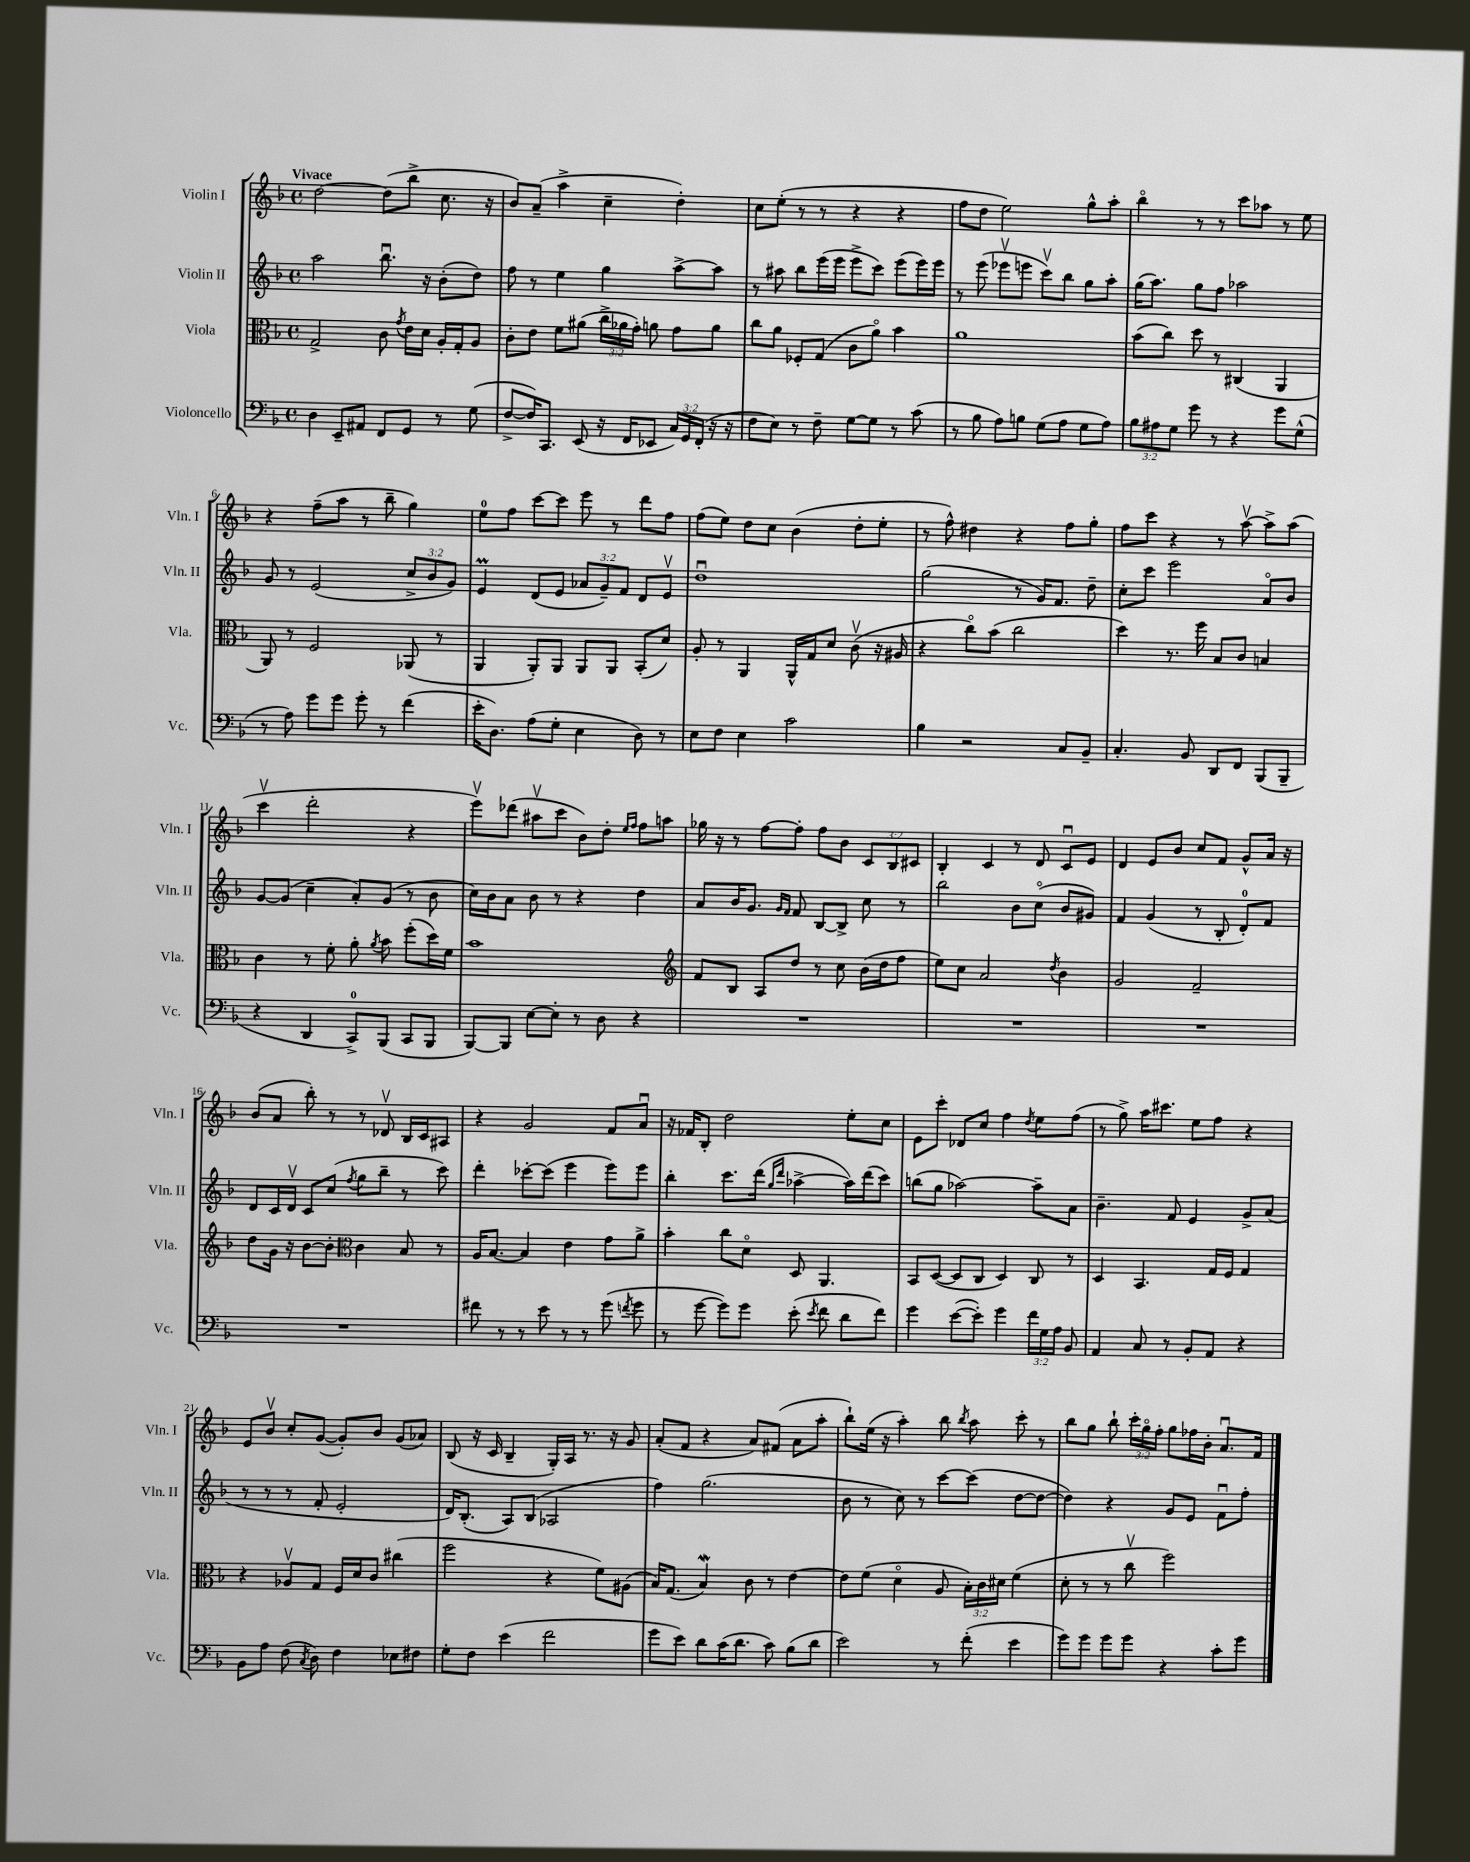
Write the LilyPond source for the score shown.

<<
\new StaffGroup <<
\new Staff = "s0" \with { instrumentName = "Violin I" shortInstrumentName = "Vln. I" } {
    \clef treble \key f \major \defaultTimeSignature \time 4/4 \override Staff.TupletNumber.text = #tuplet-number::calc-fraction-text \tempo "Vivace"
    \autoBeamOff d''2~ d''8[( bes''8]-> c''8. r16 |
    bes'8[) a'8]--( a''4-> c''4-- d''4-.) |
    c''8[ e''8]-.( r8 r8 r4 r4 |
    f''8[ d''8] e''2) g''8[-^ a''8]-. |
    bes''4\flageolet r8 r8 c'''8[ aes''8] r8 e''8 |
    r4 f''8[--( a''8] r8 bes''8-- g''4) |
    e''8[-0 f''8] c'''8[~ c'''8] e'''8 r8 d'''8[ f''8] |
    f''8[( e''8]) d''8[ c''8] bes'4( d''8[-. e''8]-. |
    r8 f''8-^) dis''4 r4 f''8[ g''8]-. |
    f''8[ c'''8] r4 r8 a''8~\upbow a''8[-> a''8]( |
    c'''4\upbow d'''2-. r4 |
    e'''8[\upbow) des'''8]( ais''8[\upbow c'''8] bes'8[) d''8]-. \grace { e''16[ f''16] } f''8[ a''8] |
    ges''16 r16 r8 f''8[~ f''8]-. f''8[ bes'8] \tuplet 3/2 { c'8[ bes8 cis'8] } |
    bes4-. c'4 r8 d'8 c'8[\downbow e'8] |
    d'4 e'8[ bes'8] c''8[ f'8] g'8[-^ a'16] r16 |
    bes'8[( a'8] bes''8-.) r8 r8 des'8\upbow bes16[ c'16 ais8] |
    r4 g'2 f'8[ a'8]\downbow |
    r16 fes'16[ bes8]-. d''2 e''8[-. c''8] |
    e'8[ c'''8]-. des'8[ c''8] f''4 \acciaccatura { d''8 } e''8[ f''8]( |
    r8 g''8->) a''16[ cis'''8.] e''8[ f''8] r4 |
    e'8[ bes'8]\upbow c''8[-. g'8]~( g'8[-.) bes'8] g'8[( aes'8]) |
    bes8( r16 c'16 bes4-- g16[-.) a16] r8. r16 g'8 |
    a'8[-.( f'8] r4 a'8[) fis'8]( a'8[ a''8]-. |
    bes''8[-!) e''16]( r16 a''4-.) bes''8 \acciaccatura { bes''8 } a''8 c'''8-. r8 |
    bes''8[ g''8] bes''8-! \tuplet 3/2 { c'''16[-. g''16\flageolet f''16]-. } g''8[ fes''16 bes'16]-. a'8.[\downbow f'16] \bar "|." |
}
\new Staff = "s1" \with { instrumentName = "Violin II" shortInstrumentName = "Vln. II" } {
    \clef treble \key f \major \defaultTimeSignature \time 4/4 \override Staff.TupletNumber.text = #tuplet-number::calc-fraction-text
    \autoBeamOff a''2 bes''8.\downbow r16 bes'8[-.( d''8]) |
    f''8 r8 e''4 g''4 a''8[~-> a''8] |
    r8 ais''8 bes''8[ e'''16( e'''16] e'''8[-> c'''8]) e'''8[( e'''16) e'''16] |
    r8 e'''8( ees'''8[\upbow e'''8] c'''8[\upbow) bes''8] g''8[ a''8]-. |
    g''16[( a''8.]) g''8[ f''8] aes''2 |
    g'8 r8 e'2( \tuplet 3/2 { c''8[-> bes'8 g'8]) } |
    e'4\prall d'8[( e'8] \tuplet 3/2 { aes'8[ g'8--) f'8] } d'8[ e'8]\upbow |
    d''1\downbow |
    g''2( r8 g'16[) f'8.] d''8-- |
    c''8[-. c'''8] e'''2 a'8[\flageolet bes'8] |
    g'8[~ g'8]( c''4-- a'8[-.) g'8]( r8 bes'8 |
    c''16[) bes'16 a'8] bes'8 r8 r4 d''4 |
    a'8[ bes'16 g'8.] \grace { g'16[ f'16] } f'8 bes8[~ bes8]-> c''8 r8 |
    bes''2 bes'8[ c''8]\flageolet( bes'8[ gis'8]) |
    f'4 g'4( r8 bes8-. d'8[-0-.) f'8] |
    d'8[ c'16 d'16]\upbow c'8[ c''8]( \acciaccatura { f''8 } g''8[ bes''8]-- r8 c'''8) |
    d'''4-. ces'''8[~-. ces'''8]( e'''4 e'''8[) e'''8] |
    bes''4-. c'''8.[ d'''16]( \grace { g''16[ d'''16] } aes''4~-> aes''16[) d'''16( c'''8]) |
    b''8[( g''8] aes''2~) aes''8[-- a'8] |
    bes'4.-- f'8 e'4 g'8[-> a'8]( |
    r8 r8 r8 f'8-. e'2-. |
    d'16[) bes8.]-.( a8[) bes8]( aes2 |
    f''4) g''2.( |
    bes'8 r8 c''8) r8 c'''8[~ c'''8]( d''8[~ d''8]~ |
    d''4) r4 g'8[ e'8] f'8[\downbow f''8]-. \bar "|." |
}
\new Staff = "s2" \with { instrumentName = "Viola" shortInstrumentName = "Vla." } {
    \clef alto \key f \major \defaultTimeSignature \time 4/4 \override Staff.TupletNumber.text = #tuplet-number::calc-fraction-text
    \autoBeamOff g2-> c'8 \acciaccatura { g'8 } e'16[ d'16] a16[-. g16-. a8] |
    c'8[-. e'8] f'8[ ais'8]( \tuplet 3/2 { c''16[-> aes'16 g'16]-.) } a'8 g'8[ a'8] |
    c''8[ a'8] fes8[-. g8]( c'8[ a'8]\flageolet) bes'4 |
    a'1 |
    bes'8[( c''8]) d''8 r8 cis4( a,4 |
    a,8) r8 f2 aes,8( r8 |
    a,4 a,8[-.) a,8] a,8[ a,8] bes,8[-.( d'8]) |
    a8-. r8 a,4 a,16[-^ g16 d'8] c'8\upbow( r16 ais16 |
    r4 c''8[\flageolet) bes'8]( c''2 |
    d''4) r8. f''16 bes8[ c'8] b4 |
    c'4 r8 f'8-. a'8-. \acciaccatura { a'8 } bes'8 f''8[-.( d''16) f'16] |
    bes'1 |
    \clef treble f'8[ bes8] a8[ d''8] r8 c''8 bes'16[( d''16 f''8] |
    e''8[) c''8] a'2 \acciaccatura { d''8 } bes'4 |
    g'2 f'2-- |
    d''8[ g'16] r16 bes'8[~ bes'8]-. \clef alto c'4 bes8 r8 |
    a16[ bes8.]~ bes4 e'4 g'8[ a'8]-> |
    bes'4-. c''8[ d'8]\flageolet d8 a,4. |
    bes,8[ d8]~( d8[ c8] d4) c8 r8 |
    d4 bes,4. g16[ f16] g4 |
    r4 aes8[\upbow g8] f16[ d'16 c'8] cis''4( |
    f''2 r4 f'8[) ais8]( |
    bes16[) g8.]( bes4\mordent) c'8 r8 e'4~ |
    e'8[ f'8]( d'4\flageolet a8 \tuplet 3/2 { bes16[-.) c'16 dis'16] } f'4( |
    d'8-. r8 r8 c''8\upbow f''2) \bar "|." |
}
\new Staff = "s3" \with { instrumentName = "Violoncello" shortInstrumentName = "Vc." } {
    \clef bass \key f \major \defaultTimeSignature \time 4/4 \override Staff.TupletNumber.text = #tuplet-number::calc-fraction-text
    \autoBeamOff d4 e,8[-- ais,8] f,8[ g,8] r8 g8( |
    f8[~-> f16) c,8.] e,8( r16 f,16[ ees,8] \tuplet 3/2 { c16[) g,16 f,16]-.( } r16 r16 |
    f8[ e8]) r8 f8-- g8[~ g8] r8 c'8( |
    r8 bes8 a8[) b8] g8[( a8] g8[ a8]) |
    \tuplet 3/2 { bes8[ ais8 g8] } g'8 r8 r4 g'8[ g8]-^( |
    r8 a8) g'8[ g'8] g'8-. r8 f'4( |
    e'16[-. d8.]) a8[( g8]-. e4 d8) r8 |
    e8[ f8] e4 c'2 |
    bes4 r2 c8[ bes,8]-- |
    c4.-. bes,8 d,8[ f,8] bes,,8[( bes,,8]-- |
    r4 d,4 c,8[-0->) bes,,8]( c,8[ bes,,8] |
    bes,,8[~) bes,,8] e8[~ e8]-. r8 d8 r4 |
    R1 |
    R1 |
    R1 |
    R1 |
    fis'8 r8 r8 e'8 r8 r8 g'8( \acciaccatura { f'8 } g'8 |
    r8 g'8~ g'8[) g'8] e'8-.( \acciaccatura { e'8 } f'8 d'8[ f'8]) |
    g'4 e'8[~( e'8]-.) g'4 \tuplet 3/2 { f'16[ g16 a16] } bes,8 |
    a,4 c8 r8 bes,8[-. a,8] r4 |
    bes,8[ a8] f8( \acciaccatura { c8 } d8) f4 ees8[ fis8] |
    g8[-. f8] e'4( f'2 |
    g'8[ e'8]) d'8[ c'16( d'8.] c'8) bes8[( d'8] |
    e'2) r8 f'8-.( e'4 |
    g'8[) g'8] g'8[ g'8] r4 c'8[-. g'8] \bar "|." |
}
>>
>>
